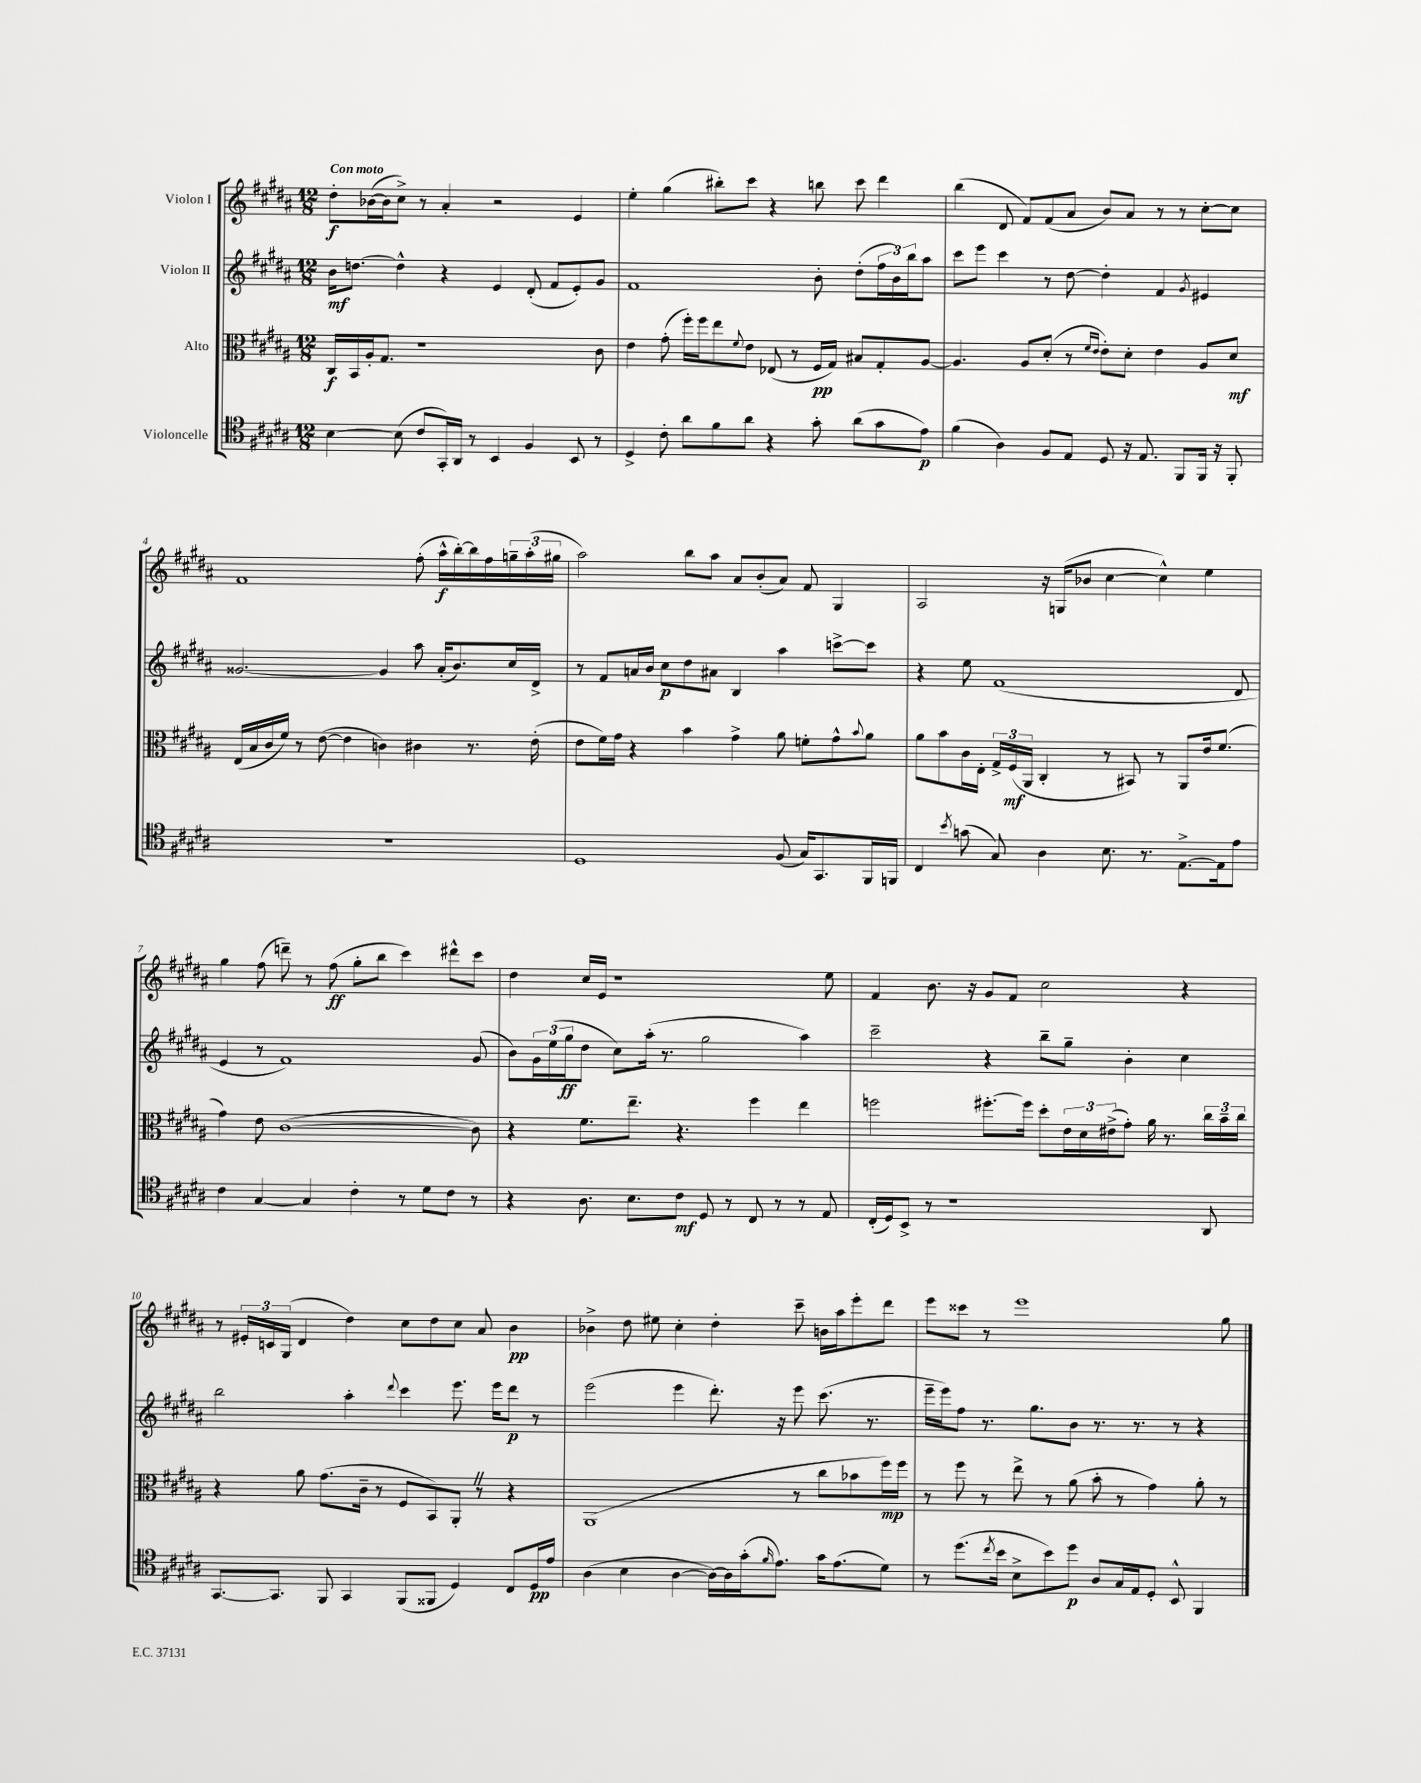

**kern	**kern	**kern	**kern
*staff4	*staff3	*staff2	*staff1
*clefC4	*clefC3	*clefG2	*clefG2
*k[f#c#g#d#a#]	*k[f#c#g#d#a#]	*k[f#c#g#d#a#]	*k[f#c#g#d#a#]
*M12/8	*M12/8	*M12/8	*M12/8
[4B	16C#	16b	8dd#'
.	16BB	[8.dd	.
.	16A#'	.	([16b-
.	8.G#	.	16b-]
(8B]	.	4dd^^]	8cc#^)
8c#	1r	.	8r
16GG#')	.	4r	4a#'
16AA#	.	.	.
8r	.	.	.
4BB	.	4e	2r
4F#	.	(8d#'	.
.	.	8f#	.
8BB	.	8e')	4e
8r	8c#	8g#	.
=	=	=	=
4D#^	4e	1f#	4ee'
8c#'	(8g#'	.	(4gg#
8a#	16ff#')	.	.
.	16ff#	.	.
8f#	8ee	.	8bb#')
.	8qqf#	.	.
8a#	8e	.	8ccc#
4r	(8E-	.	4r
.	8r	.	.
8g#'	16F#	8b'	8bb
.	16G#)	.	.
(8a#	8B#	(8dd#'	8ccc#
8g#	8G#'	24ff#	4ddd#
.	.	24b)	.
.	.	24bb	.
8e)	[8A#	8aa#	.
=	=	=	=
(4f#	4.A#]	8ccc#	(4bb
.	.	8eee	.
4A#)	.	4ccc#	8d#
.	8A#	.	8f#)
8F#	(8d#'	8r	(8f#
8E	8r	[8dd#	8a#
.	16qqf#	.	.
.	16qqe	.	.
8D#	8e')	4dd#']	8b)
16r	8d#'	.	8a#
8.E	.	.	.
.	4e	4f#	8r
8FF#	.	.	8r
.	.	8qg#	.
16FF#	8A#	4e#	[8cc#'
16r	.	.	.
8FF#'	8d#	.	8cc#]
=	=	=	=
1.r	(16E	[2.g##	1f#
.	16B	.	.
.	16c#	.	.
.	16f#)	.	.
.	8r	.	.
.	([8e	.	.
.	4e]	.	.
.	4c)	4g##]	.
.	4c#	8aa#	(8ff#'
.	.	(16a#'	16aa#^^
.	.	8.b)	[16bb')
.	8.r	.	16bb]
.	.	.	16ff#
.	.	16cc#	24gg~
.	.	.	(24aa#'
.	(16e'	16d#^	.
.	.	.	24gg#
=	=	=	=
1D#	8e	8r	2aa#)
.	16f#)	8f#	.
.	16g#	.	.
.	4r	16a	.
.	.	16b	.
.	.	8cc#	.
.	4b	8dd#	8bb
.	.	8a#	8aa#
.	4g#^	4B	8a#
.	.	.	(8b'
(8F#	8a#	4aa#	8a#)
16G#)	8f'	.	8f#
8.GG#	.	.	.
.	8g#^^	[8ccc^	4G#
.	8qqb	.	.
16FF#	8a#	8ccc]	.
16FF	.	.	.
=	=	=	=
4C#	8a#	4r	2A#
.	8b	.	.
8qb	.	.	.
(8g	16c#	8ee	.
.	16E'	.	.
8G#)	24G#^	(1f#	.
.	(24F#	.	.
.	24AA#	.	.
4A#	4C#'	.	16r
.	.	.	(16G
.	.	.	8b-
8.B	8r	.	[4cc#
.	8BB#)	.	.
8.r	.	.	.
.	8r	.	4cc#^^])
[8.E^	8AA#	.	.
.	16e	.	4ee
16E]	(8.f#	.	.
8e	.	8d#	.
=	=	=	=
4c#	4g#)	4e	4gg#
[4G#	8e	8r	(8ff#
.	([1c#	1f#)	8ddd~)
4G#]	.	.	8r
.	.	.	(8ff#
4c#'	.	.	8gg#'
.	.	.	8bb
8r	.	.	4ccc#)
8d#	.	.	.
8c#	.	.	8ddd#^^
8r	8c#])	(8g#	8ccc#
=	=	=	=
4r	4r	8b)	4dd#
.	.	24g#	.
.	.	(24ee	.
.	.	24gg#	.
8.A#	8.f#	8dd#	16cc#
.	.	.	16e
.	.	8cc#)	1r
8.B	8.ee~	.	.
.	.	(16aa#'	.
.	.	8.r	.
8c#	4.r	.	.
8D#	.	2gg#	.
8r	.	.	.
8C#	4ff#	.	.
8r	.	.	.
8r	4ee	4aa#)	.
8E	.	.	8ee
=	=	=	=
(16C#'	2ff	2ccc#~	4f#
16D#)	.	.	.
8BB^	.	.	.
8r	.	.	8.b
1r	.	.	.
.	.	.	16r
.	[8.ff#'	4r	8g#
.	.	.	8f#
.	16ff#]	.	.
.	8dd#'	8bb~	2cc#
.	24e	8gg#~	.
.	24d#	.	.
.	(24e#^	.	.
.	8g#')	4b'	.
.	16a#	.	.
.	8.r	.	.
.	.	4cc#	4r
8AA#	24cc#	.	.
.	24b~	.	.
.	24cc#	.	.
=	=	=	=
[8.GG#	4r	2bb	8r
.	.	.	24e#'
.	.	.	24c
8.GG#]	.	.	.
.	.	.	(24G#
.	8a#	.	4d#
8FF#	(8.g#	.	.
4GG#	.	4aa#'	4dd#)
.	16c#~	.	.
.	8r	.	.
.	.	8qqddd#	.
(8FF#	8F#	4ccc#	8cc#
8FF##	8BB)	.	8dd#
4D#)	8AA#'	8.eee	8cc#
.	8r	.	8a#
.	.	16eee	.
8C#	4r	8ddd#	4b
16D#	.	8r	.
16e	.	.	.
=	=	=	=
(4A#	(1AA#	(2eee	4b-^
4B	.	.	8dd#
.	.	.	8ee#
[4A#	.	4eee	4cc#'
16A#_)	.	8.ddd#')	4dd#'
16A#]	.	.	.
(16g#'	.	.	.
16qqf#	.	.	.
8.e)	.	16r	.
.	8r	8eee	8ccc#~
16g#	8cc#	(8.ccc#	16b
(8.e	.	.	16aa#
.	8b-	.	8eee'
.	.	8.r	.
8d#)	16ff#)	.	8ddd#
.	16ff#	.	.
=	=	=	=
8r	8r	16eee~	8eee
.	.	16eee)	.
(8.dd#	8ff#	8ff#	8ccc##
.	8r	8.r	8r
8qcc#	.	.	.
16b	.	.	.
8B^	8ee^	.	1eee
.	.	8.gg#	.
8b)	8r	.	.
8dd#	(8a#	8b	.
8A#	8b'	8.r	.
16G#	8r	.	.
16E	.	8.r	.
8D#'	4g#)	.	.
8BB^^	.	8r	.
4FF#	8a#'	4r	.
.	8r	.	8gg#
==	==	==	==
*-	*-	*-	*-
